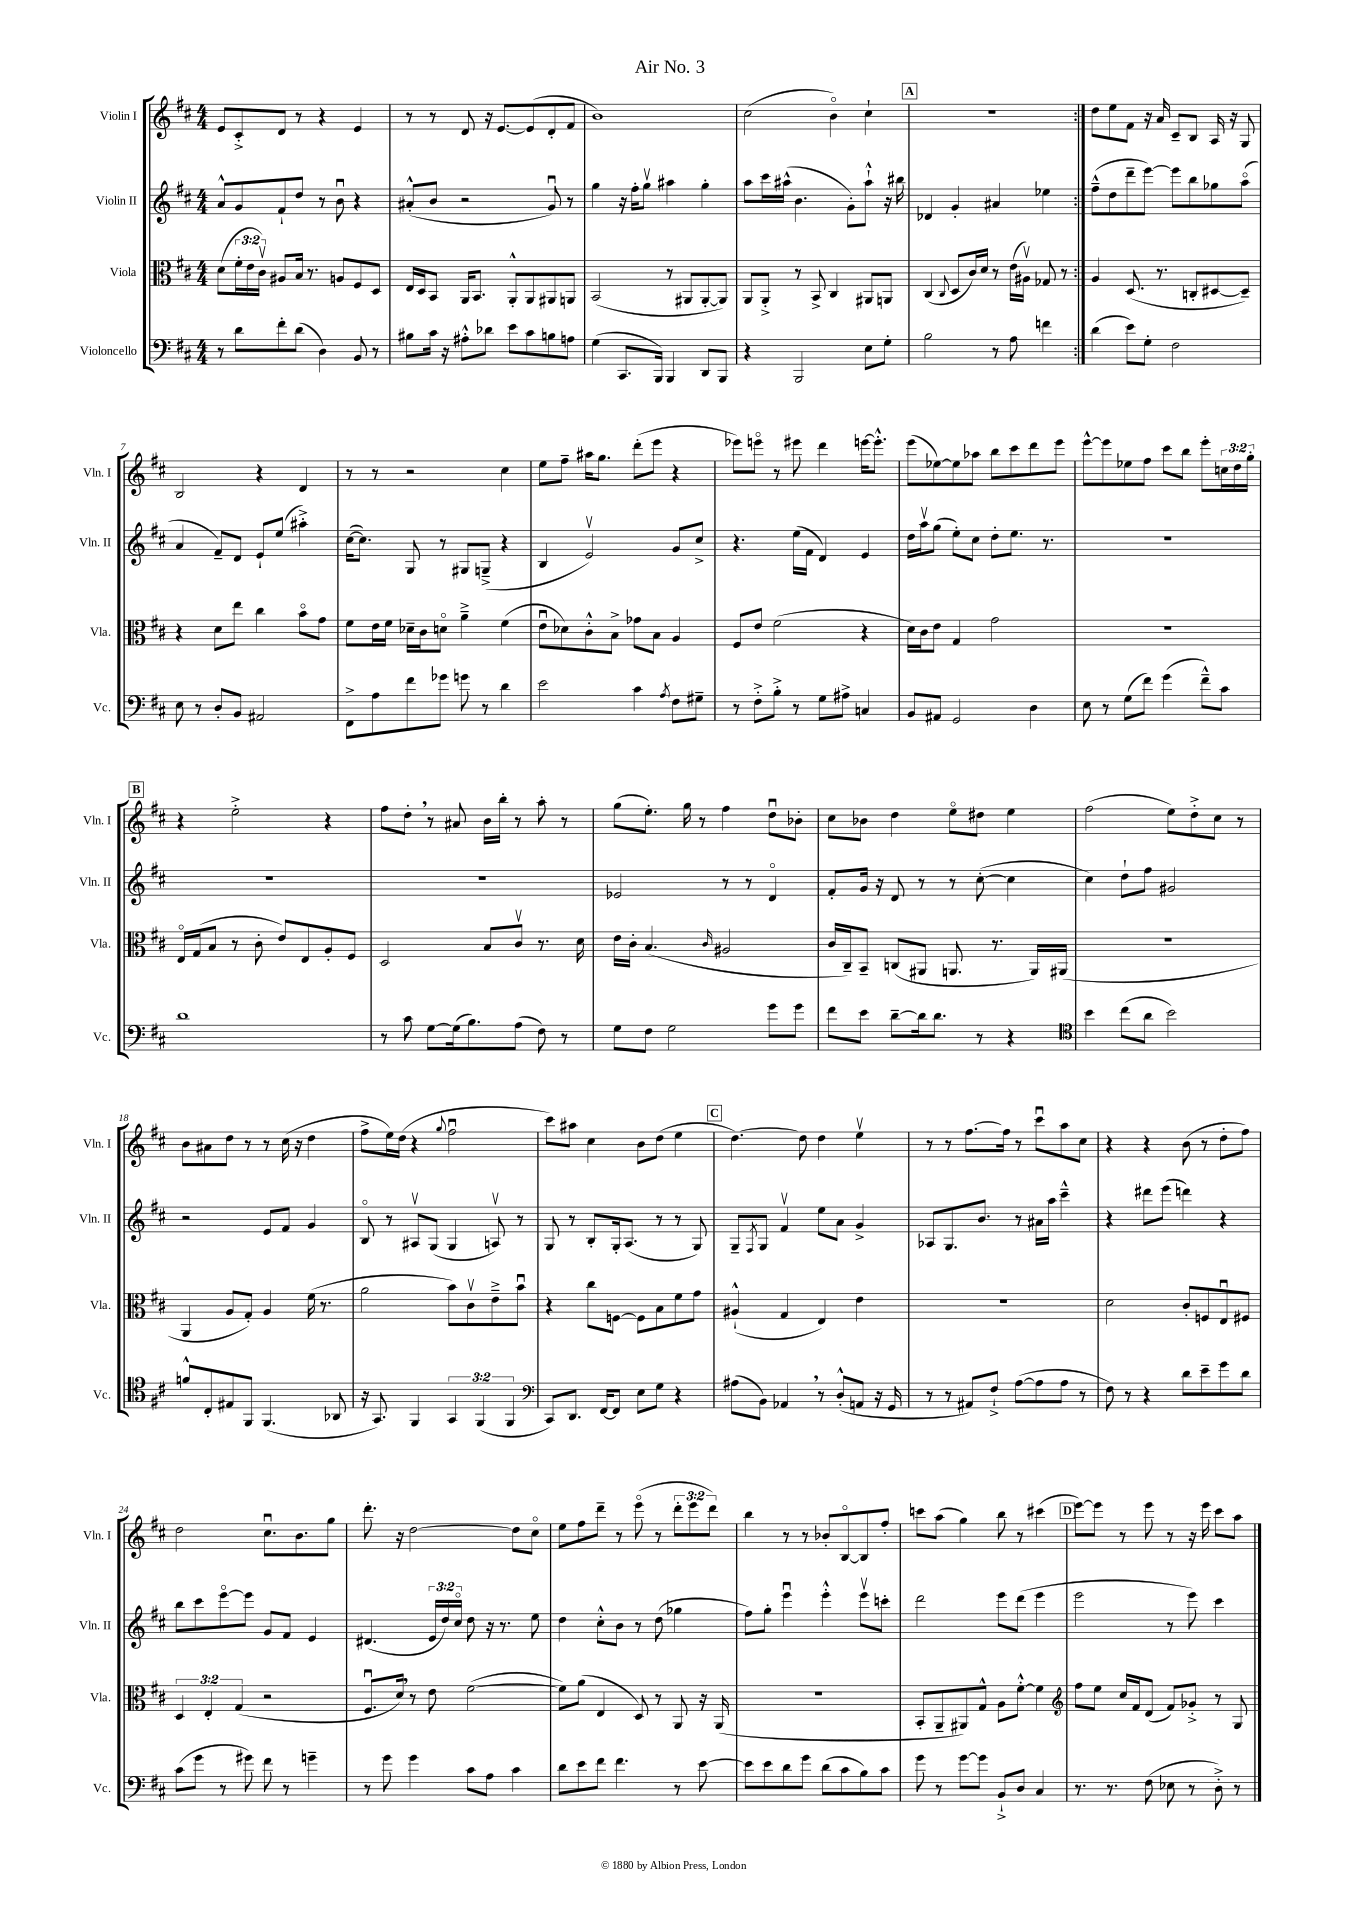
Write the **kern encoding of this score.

**kern	**kern	**kern	**kern
*staff4	*staff3	*staff2	*staff1
*clefF4	*clefC3	*clefG2	*clefG2
*k[f#c#]	*k[f#c#]	*k[f#c#]	*k[f#c#]
*M4/4	*M4/4	*M4/4	*M4/4
8r	(8d\L	8a^^/L	8e/L
8d\L	24f#'\L	8g/	8c#'^/
.	24e\	.	.
.	24c#v\JJ)	.	.
8f#'\	8A#/L	8f#`/	8d/J
(8d\J	16B/Jk	8dd/J	8r
.	8.r	.	.
4D\)	.	8r	4r
.	8A/L	8bu\	.
8BB/	8F#/	4r	4e/
8r	8D/J	.	.
=	=	=	=
8B#\L	16E/LL	(8a#'^^/L	8r
.	16D/J	.	.
16c#\Jk	8BB/J	8b/J	8r
16r	.	.	.
8A#'^^\L	16AA/LK	2r	8d/
.	8.BB/J	.	.
8d-\J	.	.	16r
.	.	.	[8.e/L
8e\L	8AA'^^/L	.	.
8c#\	8AA/	.	(8e/]
8B\	8AA#/	8gu/)	8d'/
8A\J	8AA/J	8r	8f#/J
=	=	=	=
(4G\	(2BB/	4gg\	1b)
8.CC#/L	.	16r	.
.	.	16ff#'\LK	.
.	.	8ggv\J	.
16BBB/Jk)	.	.	.
4BBB/	8r	4aa#\	.
.	8AA#/L	.	.
8DD/L	[8AA#'/	4gg'\	.
8BBB/J	8AA#/]J)	.	.
=	=	=	=
4r	8AA/L	8aa\L	(2cc#\
.	8AA'^/J	16ccc#\L	.
.	.	(16aa#^^\JJ	.
2BBB/	8r	4.b\	.
.	8BB^/	.	.
.	4C#/	.	4bo\)
.	.	8g'\L)	.
8E\L	8AA#/L	8aa#`^^\J	4cc#`\
8G'\J	8AA/J	16r	.
.	.	16bb#\	.
=	=	=	=
2B\	(4C#/	4d-/	1r
.	8qqC#/	.	.
.	8D/L	4g'/	.
.	16c#/L)	.	.
.	16d/JJ	.	.
8r	8r	4a#/	.
8A\	(16e\LL	.	.
.	16A#v\JJ)	.	.
4f\	8G-/	4ee-\	.
.	8r	.	.
=:|!	=:|!	=:|!	=:|!
(4d\	4A/	(8ff#~^^\L	8dd\L
.	.	8dd\	8ee\
8e\L)	(8.D/	8ddd~\	8f#\J
8G'\J	.	[8eee\J)	16r
.	8.r	.	16a/
2F#\	.	8eee\]L	8c#~/L
.	8C'/L	8bb\	8B/J
.	[8D#/	8gg-\	16A/
.	.	.	16r
.	8D#~/]J)	(8aao\J	8G/
=	=	=	=
8E\	4r	4a/	2B/
8r	.	.	.
8D'/L	8d\L	8f#~/L)	.
8BB/J	8ee\J	8d/J	.
2AA#/	4cc#\	8e`/L	4r
.	.	(8ee/J	.
.	8bo\L	4aa#'^\)	4d/
.	8g\J	.	.
=	=	=	=
8FF#^\L	8f#\L	([16cc#\LK	8r
.	.	8.cc#\]J)	.
8A\	16e\L	.	8r
.	16f#\JJ	.	.
8f#\	16d-~\LL	8G/	2r
.	16c#\J	.	.
8g-\J	8do\J	8r	.
8g\	4a~^\	8G#/L	.
8r	.	(8G~^/J	.
4d\	(4f#\	4r	4cc#\
=	=	=	=
2e\	8eu\L	4B/	8ee\L
.	8d-\)	.	8ff#~\J
.	8c#'^^\	2ev/)	16aa#\LK
.	.	.	8.gg\J
.	8B^\J	.	.
4c#\	8g-\L	.	(8ddd'\L
.	8B\J	.	8eee\J
8qA/	.	.	.
8F#\L	4A/	8g/L	4r
8G#~\J	.	8cc#^/J	.
=	=	=	=
8r	8F#/L	4.r	8eee-\L)
8F#'^\L	8e/J	.	8eeeo\J
8B'^\J	(2f#\	.	8r
8r	.	(16ee\LL	8eee#\
.	.	16f#\JJ	.
8G\L	.	4d/)	4ddd\
8A#^\J	.	.	.
4C/	4r	4e/	[16eee\LK
.	.	.	8.eee'^^\]J
=	=	=	=
8BB/L	16d\LL)	16dd\LL	(8eee\L
.	16c#\J	16aav\J	.
8AA#/J	8e\J	(8gg\J	[8ee-\)
2GG/	4G/	8ee'\L)	8ee-\]
.	.	8cc#\J	8aa-\J
.	2g\	8dd'\L	8bb\L
.	.	8.ee\J	8ccc#\
4D\	.	.	8ddd\
.	.	8.r	.
.	.	.	8eee\J
=	=	=	=
8E\	1r	1r	[8eee^^\L
8r	.	.	8eee\]
(8G\L	.	.	8ee-\
8f#\J)	.	.	8ff#\J
(4g\	.	.	8ccc#\L
.	.	.	8bb\J
8f#~^^\L)	.	.	8eee'\L
8c#\J	.	.	24cc\L
.	.	.	24dd\
.	.	.	24gg'\JJ
=	=	=	=
1d	16Eo/LL	1r	4r
.	(16G/J	.	.
.	8B/J	.	.
.	8r	.	2ee'^\
.	8c#'\	.	.
.	8e/L)	.	.
.	8E/	.	.
.	8A'/	.	4r
.	8F#/J	.	.
=	=	=	=
8r	2D/	1r	8ff#\L
8c#\	.	.	8dd'\J
[8G\L	.	.	8r
(16G\]k	.	.	8a#/
8.B\)	.	.	.
.	8B/L	.	16b\LL
.	.	.	16bb'\JJ
(8A\J	8c#v/J	.	8r
8F#\)	8.r	.	8aa'\
8r	.	.	8r
.	16d\	.	.
=	=	=	=
8G\L	16e\LL	2e-/	(8gg\L
.	16c#'\JJ	.	.
8F#\J	(4.B/	.	8.ee'\J)
2G\	.	.	.
.	.	.	16gg\
.	.	.	8r
.	16qqc#/	.	.
.	2A#/	8r	4ff#\
.	.	8r	.
8g\L	.	4do/	8ddu\L
8g\J	.	.	8b-'\J
=	=	=	=
8f#\L	16c#/LL	8f#'/L	8cc#\L
.	16C#~/J)	.	.
8e\J	8BB~/J	16g/Jk	8b-\J
.	.	16r	.
[8d~\L	(8C/L	8d/	4dd\
16d\]k	8AA#/J	8r	.
8.d\J	.	.	.
.	8.AA/	8r	8eeo\L
8r	.	([8cc#'\	8dd#\J
.	8.r	.	.
4r	.	4cc#\]	4ee\
.	16AA/LL)	.	.
.	(16AA#/JJ	.	.
=	=	=	=
*clefC4	*	*	*
4b\	1r	4cc#\)	(2ff#\
(8cc#\L	.	8dd`\L	.
8a\J	.	8ff#\J	.
2b\)	.	2g#/	8ee\L)
.	.	.	8dd'^\
.	.	.	8cc#\J
.	.	.	8r
=	=	=	=
8f^^/L	4AA/	2r	8b\L
8C#'/	.	.	8a#\
8E#/	8A/L	.	8dd\J
8FF#/J	8G'/J)	.	8r
(4.FF#/	4A/	8e/L	8r
.	.	8f#/J	(16cc#\
.	.	.	16r
.	(16f#\	4g/	4dd\
.	8.r	.	.
8AA-/	.	.	.
=	=	=	=
16r	2a\	8Bo/	8ff#^\L
8.GG/)	.	.	.
.	.	8r	16ee\L)
.	.	.	(16dd\JJ
4FF#/	.	8A#v/L	4r
.	.	(8G/J	.
.	.	.	8qqgg/
6GG/	8b\L)	4G/	2ff#u\
.	8c#v\	.	.
(6FF#/	.	.	.
.	8e~^\	8Av/)	.
6FF#/	.	.	.
.	8bu\J	8r	.
=	=	=	=
*clefF4	*	*	*
8CC#/L)	4r	8G/	8ccc#\L)
8.DD/J	.	8r	8aa#\J
.	8cc#\L	8B'/L	4cc#\
[16FF#/LK	.	.	.
8FF#/]J	[8F\J	16G'/k	.
.	.	(8.A/J	.
8E\L	8F\]L	.	8b\L
8G\J	8B\	8r	(8dd\J
4r	8f#\	8r	4ee\
.	8g\J	8G/)	.
=	=	=	=
(8A#\L	(4A#`^^/	8G~/L	[4.dd\)
.	.	8qF#/	.
8BB\J)	.	8G/J	.
4AA-/	4G/	4f#v/	.
.	.	.	8dd\]
8r	4E/)	8ee\L	4dd\
(8D'^^/L	.	8a\J	.
8AA/J	4e\	4g^/	4eev\
16r	.	.	.
16GG/	.	.	.
=	=	=	=
8r	1r	8A-/L	8r
8r	.	8.G/	8r
8AA#/L)	.	.	[8.ff#\L
.	.	8.b/J	.
8F#`^/J	.	.	.
.	.	.	16ff#\]Jk
([8A\L	.	8r	8r
8A\]	.	16a#\LL	8ccc#u\L
.	.	16aa\JJ	.
8A\J	.	4ccc#~^^\	8aa\
8r	.	.	8cc#\J
=	=	=	=
8F#\)	2d\	4r	4r
8r	.	.	.
4r	.	8ddd#\L	4r
.	.	(8eee\J	.
8d\L	8c#'/L	4ddd\)	(8b\
8e~\	8F/	.	8r
8g\	8Eu/	4r	8dd'\L
8d\J	8F#/J	.	8ff#\J)
=	=	=	=
(8c#\L	6D/	8bb\L	2dd\
8g\J	.	8ccc#\	.
.	6E'/	.	.
8r	.	[8eeeo\	.
.	(6G/	.	.
8g#\)	.	8eee\]J	.
8f#\	2r	8g/L	8.cc#u\L
8r	.	8f#/J	.
.	.	.	8.b\
4g~\	.	4e/	.
.	.	.	8gg\J
=	=	=	=
8r	8.F#u/L	(4.d#/	8.ddd'\
8g\	.	.	.
.	16d/Jk)	.	16r
4g\	8r	.	[2dd\
.	8e\	24e/LL	.
.	.	24dd/)	.
.	.	24cc#o/JJ	.
8c#\L	([2f#\	8dd\	.
8A\J	.	16r	.
.	.	8.r	.
4c#\	.	.	8dd\]L
.	.	8ee\	8cc#o\J
=	=	=	=
8d\L	8f#\]L)	4dd\	8ee\L
8e\	(8a\J	.	8ff#\
8f#\J	4E/	8cc#'^^\L	8ddd~\J
4.f#\	.	8b\J	8r
.	8D/)	8r	(8eeeo\
.	8r	(8dd\	8r
8r	8AA/	4gg-\	12ddd'\L
.	.	.	12eee\
[8e\	16r	.	.
.	.	.	12ddd\J)
.	(16AA/	.	.
=	=	=	=
8e\]L	1r	8ff#\L)	4bb\
8e\	.	8gg'\J	.
8d\	.	4eeeu\	8r
8g\J	.	.	8r
(8d\L	.	4eee'^^\	8b-'/L
8c#\	.	.	[8Bo/
8B\)	.	8eeev\L	8B/]
8c#\J	.	8ccc'\J	8ff#'/J
=	=	=	=
8g\	8BB'/L	2ddd\	8ccc\L
8r	8AA~/	.	(8aa\J
[8g\L	8AA#/)	.	4gg\)
8g\]J	8G^^/J	.	.
8BB`^/L	8A\L	8eee\L	8bb\
8D/J	[8f#'^^\J	(8ddd\J	8r
4C#/	4f#\]	4eee\	(4ccc#\
=	=	=	=
*	*clefG2	*	*
8.r	8ff#\L	2eee\	[8eee\L)
.	8ee\J	.	8eee\]J
8.r	.	.	.
.	16cc#/LL	.	8r
.	16f#/J	.	.
(8F#\	(8d/J	.	8eee\
8E-\	8f#/L)	8r	8r
8r	8g-'^/J	8eee\)	16r
.	.	.	16eee\
8D'^\)	8r	4ccc#\	8ccc#\L
8r	8G/	.	8aa\J
==	==	==	==
*-	*-	*-	*-
